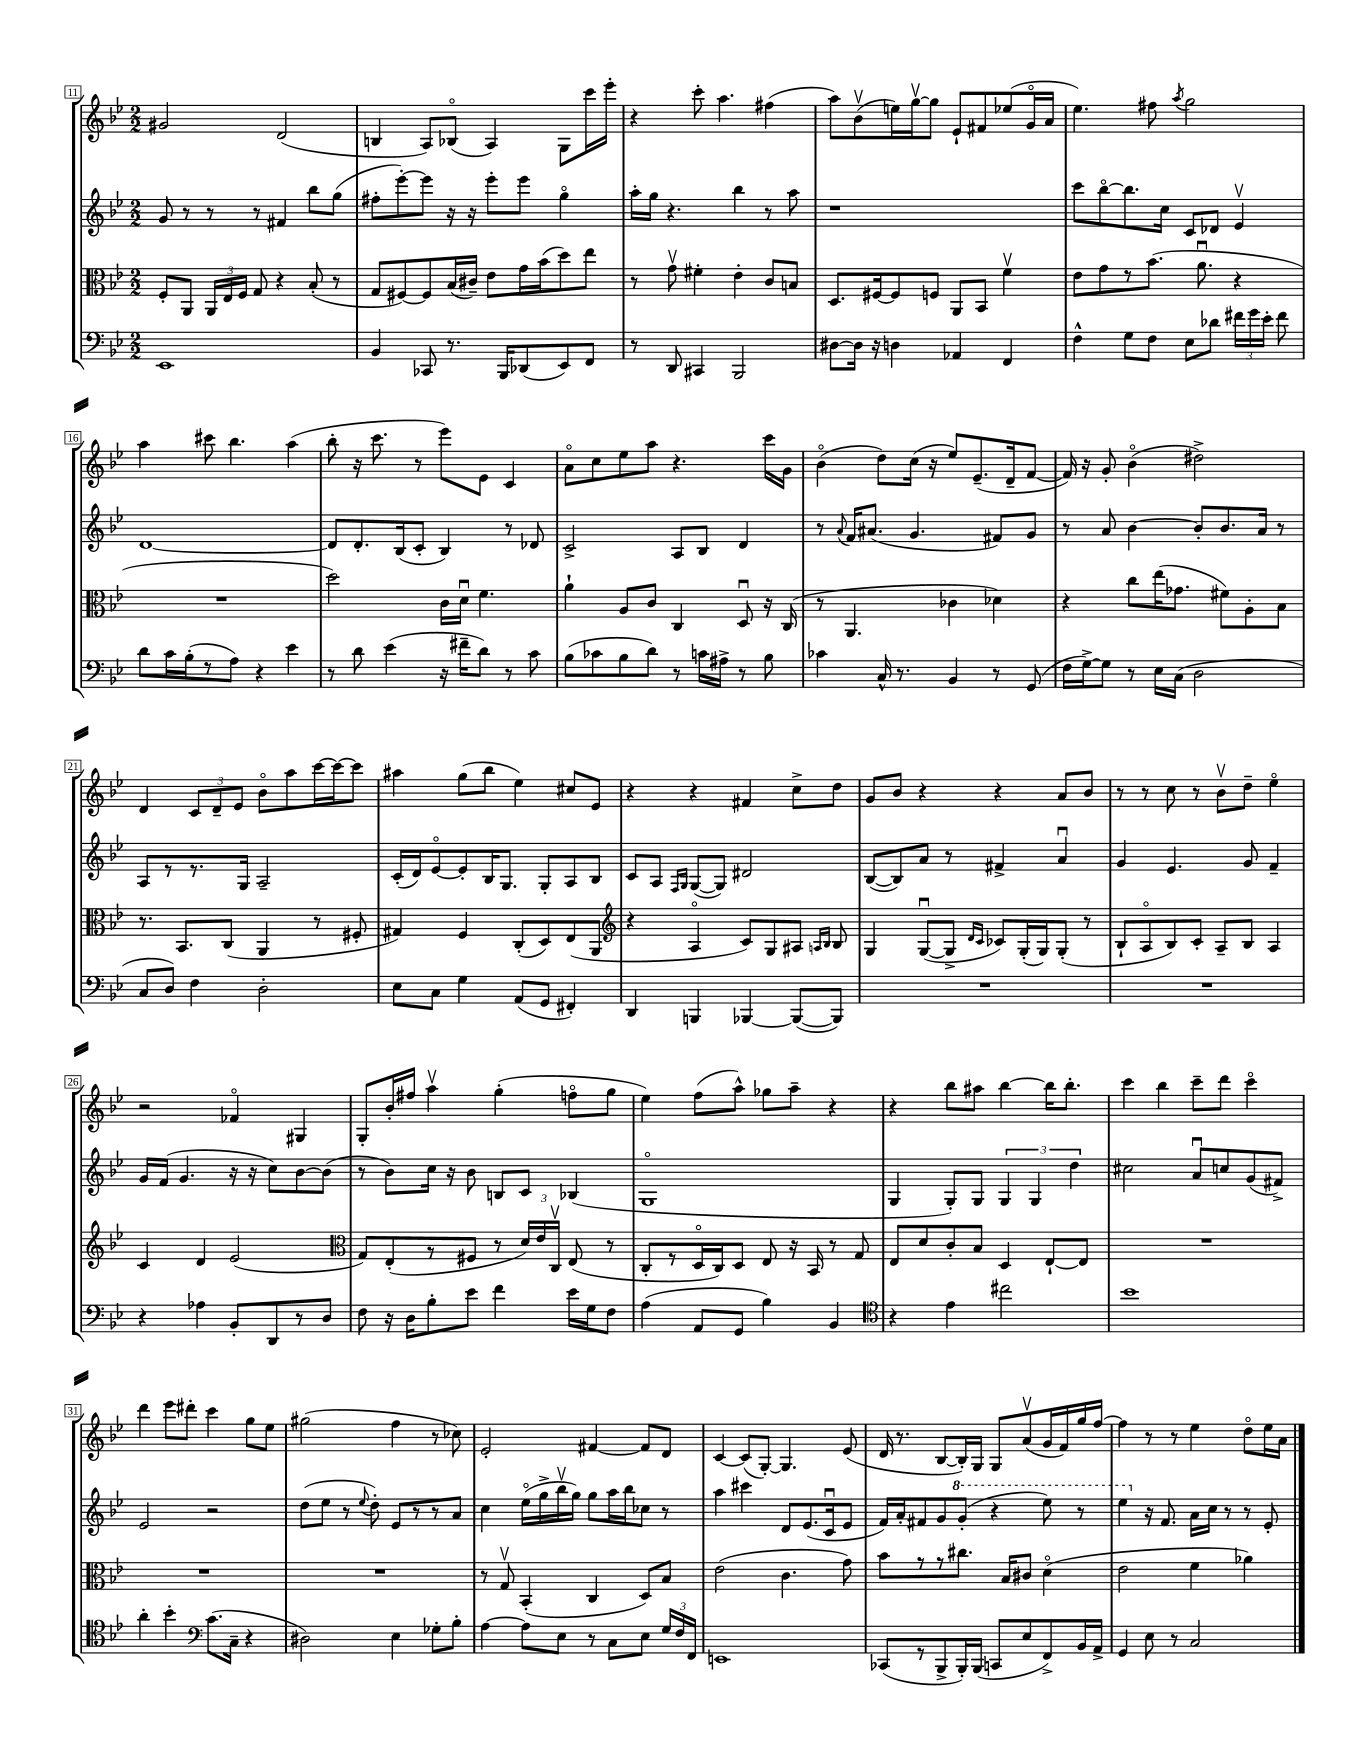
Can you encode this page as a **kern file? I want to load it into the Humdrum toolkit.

**kern	**kern	**kern	**kern
*part4	*part3	*part2	*part1
*staff4	*staff3	*staff2	*staff1
*clefF4	*clefC3	*clefG2	*clefG2
*k[b-e-]	*k[b-e-]	*k[b-e-]	*k[b-e-]
*M2/2	*M2/2	*M2/2	*M2/2
=11	=11	=11	=11
1EE-	8F'/L	8g/	2g#X/
.	8AA/J	8r	.
.	24AA/LL	8r	.
.	24E-/	.	.
.	24F/JJ	.	.
.	8G/	8r	.
.	4r	4f#X/	(2d/
.	(8B-'/	8bb-\L	.
.	8r	(8gg\J	.
=12	=12	=12	=12
4BB-/	8G/L	8ff#X'\L	4Bn/
.	[8F#X/)	[8eee-'\)	.
8CC-X/	8F#/]	8eee-\J]	8A/L)
8.r	(16B-/L	16r	(8B-X/J
.	16c#X~/JJ)	16r	.
.	8e-\L	8eee-'\L	4A/)
16BBB-/KL	.	.	.
(8DD-X/	16g\L	8eee-\J	.
.	(16b-\J	.	.
8EE-/)	8dd\)	4gg\	8G\L
8FF/J	8ee-\J	.	16ccc\L
.	.	.	16eee-'\JJ
=13	=13	=13	=13
8r	8r	16aa'\LL	4r
.	.	16gg\JJ	.
8DD/	8gv\	4.r	.
4CC#X/	4f#X'\	.	8ccc'\
.	.	.	4.aa\
2BBB-/	4e-'\	4bb-\	.
.	8c/L	8r	(4ff#X\
.	8Bn/J	8aa\	.
=14	=14	=14	=14
[8D#X\L	8.D/L	1r	8aa\L)
16D#\Jk]	.	.	(8b-v\
16r	[16F#X/k	.	.
4Dn\	8F#/]	.	16een\L)
.	.	.	[16ggv\J
.	8Fn/J	.	8gg\J]
4AA-X/	8AA/L	.	8e-`/L
.	8BB-/J	.	8f#X/
4FF/	4fv\	.	(8ee-X/
.	.	.	16g/L
.	.	.	16a/JJ
=15	=15	=15	=15
4F^^\	8e-\L	8ccc\L	4.ee-\)
.	8g\	[8bb-\	.
8G\L	8r	8.bb-\]	.
8F\J	(8.b-\J	.	8ff#X\
.	.	16cc\Jk	.
.	.	.	8qaa/
8E-\L	.	8c/L	2gg\
.	8.au\	.	.
8d-X\J	.	8d-X/J	.
24f#X\LL	4r	4e-v/	.
24g\	.	.	.
24e-'\JJ	.	.	.
8f#\	.	.	.
!!LO:LB:g=z
=16	=16	=16	=16
8d\L	1r	[1d	4aa\
16c\L	.	.	.
(16B-'\J	.	.	.
8r	.	.	8ccc#X\
8A\J)	.	.	4.bb-\
4r	.	.	.
4e-\	.	.	(4aa\
=17	=17	=17	=17
8r	2dd\)	8d/L]	8bb-'\
8d\	.	8.d'/	16r
.	.	.	8.ccc\
(4e-\	.	.	.
.	.	(16B-/k	.
.	.	8c'/J	8r
16r	16c\LL	4B-/)	8eee-\L)
16f#X~\KL	16du\JJ	.	.
8d\J)	4.f\	.	8e-\J
8r	.	8r	4c/
8c\	.	8d-X/	.
=18	=18	=18	=18
(8B-\L	4a`\	2c^/	8a\L
8c-X\	.	.	8cc\
8B-\	8A/L	.	8ee-\
8d\J)	8c/J	.	8aa\J
8r	4C/	8A/L	4.r
16cn\LL	.	8B-/J	.
16A#X^\JJ	.	.	.
8r	8Du/	4d/	.
8B-\	16r	.	16ccc\LL
.	(16C/	.	16g\JJ
=19	=19	=19	=19
4c-X\	8r	8r	(4b-\
.	.	8qqa/	.
.	4.AA/	16f/KL	.
.	.	(8.a#X/J	.
16C^^/	.	.	8dd\L)
8.r	.	.	.
.	.	4.g/	(16cc\Jk
.	.	.	16r
4BB-/	4c-X\	.	8ee-/L)
.	.	.	(8.e-~/
8r	4d-X\)	8f#X/L)	.
.	.	.	16d~/k
(8GG/	.	8g/J	[8f/J
=20	=20	=20	=20
16F\LL	4r	8r	16f/])
[16G^\J)	.	.	16r
8G\J]	.	8a/	8g'/
8r	8cc\L	[4b-\	(4b-\
16E-\LL	(16ee-\K	.	.
(16C\JJ	8.g-X\J	.	.
2D\	.	8b-'/L]	2dd#X^\)
.	8f#X\L)	8.b-/	.
.	8A'\	.	.
.	.	16a/Jk	.
.	8B-\J	8r	.
!!LO:LB:g=z
=21	=21	=21	=21
8C/L	8.r	8A/L	4d/
8D/J)	.	8r	.
.	8.BB-/L	.	.
4F\	.	8.r	12c/L
.	.	.	12d~/
.	(8C/J	.	.
.	.	.	12e-/J
.	.	16G/Jk	.
2D'\	4AA/	2A~/	8b-\L
.	.	.	8aa\
.	8r	.	[16ccc\L
.	.	.	16ccc\J_
.	8F#X'/	.	8ccc\J]
=22	=22	=22	=22
8E-\L	4G#X/)	(16c'/LL	4aa#X\
.	.	16d/J)	.
8C\J	.	[8e-/	.
4G\	4F/	8e-'/]	(8gg\L
.	.	16B-/K	8bb-\J
.	.	8.G/J	.
(8AA/L	(8C'/L	.	4ee-\)
8GG/J	8D/)	8G'/L	.
4FF#X'/)	(8E-/	8A/	8cc#X/L
.	8AA/J	8B-/J	8e-/J
=23	=23	=23	=23
*	*clefG2	*	*
4DD/	4r	8c/L	4r
.	.	8A/J	.
.	.	16qqF/LL	.
.	.	16qqG/JJ	.
4BBBn/	4A/	([8G/L	4r
.	.	8G/J])	.
[4BBB-X/	8c/L)	2d#X/	4f#X/
.	8G/	.	.
(8BBB-/L_	8A#X/J	.	8cc^\L
.	16qqAn/LL	.	.
.	16qqB-/JJ	.	.
8BBB-/J])	8B-/	.	8dd\J
=24	=24	=24	=24
1r	4G/	([8B-/L	8g/L
.	.	8B-/])	8b-/J
.	([8Gu/L	8a/J	4r
.	8G^/J]	8r	.
.	16qqd/LL	.	.
.	16qqc/JJ	.	.
.	8c-X/L)	4f#X^/	4r
.	(16G'/L	.	.
.	16G/J)	.	.
.	(8G'/J	4au/	8a/L
.	8r	.	8b-/J
=25	=25	=25	=25
1r	8B-`/L	4g/	8r
.	8A/	.	8r
.	8B-/)	4.e-/	8cc\
.	8c'/J	.	8r
.	8A~/L	.	8b-v\L
.	8B-/J	8g/	8dd~\J
.	4A/	4f~/	4ee-\
!!LO:LB:g=z
=26	=26	=26	=26
4r	4c/	16g/LL	2r
.	.	(16f/JJ	.
.	.	4.g/	.
4A-X\	4d/	.	.
8BB-'/L	(2e-/	16r	4f-X/
.	.	16r	.
8DD/	.	8cc\L)	.
8r	.	[8b-\	4G#X/
8D/J	.	(8b-\J]	.
=27	=27	=27	=27
*	*clefC3	*	*
8F\	8G/L)	8r	8G'/L
16r	(8E-'/	8b-\L)	16b-'/L
16D\KL	.	.	16ff#X/JJ
8B-'\	8r	16cc\Jk	4aav\
.	.	16r	.
8e-\J	8F#X/J	8b-\	.
4f\	8r	8Bn/L	(4gg'\
.	24d/LL)	8c/J	.
.	24e-/	.	.
.	24Cv/JJ	.	.
16e-\LL	(8E-/	(4B-X/	8ffn\L
16G\J	.	.	.
8F\J	8r	.	8gg\J
=28	=28	=28	=28
(4A\	8C'/L	1G	4ee-\)
.	8r	.	.
8AA/L	16D/L	.	(8ff\L
.	16C/J)	.	.
8GG/J	8D/J	.	8aa^^\J)
4B-\)	8E-/	.	8gg-X\L
.	16r	.	8aa~\J
.	16BB-/	.	.
4BB-/	8r	.	4r
.	8G/	.	.
=29	=29	=29	=29
*clefC4	*	*	*
4r	8E-/L	4G/	4r
.	8d/	.	.
4e-\	8c'/	8G'/L)	8bb-\L
.	8B-/J	8G/J	8aa#X\J
2cc#X\	4D/	6G/	[4bb-\
.	.	6G/	.
.	[8E-`/L	.	16bb-\KL]
.	.	.	8.bb-'\J
.	.	6dd\	.
.	8E-/J]	.	.
=30	=30	=30	=30
1b-	1r	2cc#X\	4ccc\
.	.	.	4bb-\
.	.	8au/L	8ccc~\L
.	.	8ccn/	8ddd\J
.	.	(8g/	4ccc\
.	.	8f#X^/J)	.
!!LO:LB:g=z
=31	=31	=31	=31
4a'\	1r	2e-/	4ddd\
4b-'\	.	.	8eee-\L
.	.	.	8ddd#X'\J
*clefF4	*	*	*
(8.c\L	.	2r	4ccc\
16C~\Jk	.	.	.
4r	.	.	8gg\L
.	.	.	8ee-\J
=32	=32	=32	=32
2D#X\)	1r	(8dd\L	(2gg#X\
.	.	8ee-\J	.
.	.	8r	.
.	.	8qqee-/	.
.	.	8dd'\)	.
4E-\	.	8e-/L	4ff\
.	.	8r	.
8G-X'\L	.	8r	8r
8B-'\J	.	8a/J	8cc-X\)
=33	=33	=33	=33
[4A\	8r	4cc\	2e-'/
.	8Gv/	.	.
8A\L]	(4BB-'/	(16ee-\LL	.
.	.	16gg^\	.
8E-\J	.	16bb-v\	.
.	.	16gg\JJ)	.
8r	4C/	8gg\L	[4f#X/
8C\L	.	16aa\L	.
.	.	16bb-\J	.
8E-\J	8D/L)	8cc-X\J	8f#/L]
24G/LL	8B-/J	8r	8d/J
24F/	.	.	.
24FF/JJ	.	.	.
=34	=34	=34	=34
1EEn	(2e-\	4aa\	[4c/
.	.	4ccc#X\	(8c/L]
.	.	.	[8G'/J)
.	4.c\	8d/L	4.G/]
.	.	(8.e-/	.
.	.	16cu/k	.
.	8g\)	8e-/J	(8e-/
=35	=35	=35	=35
(8CC-X/L	8b-\L	16f/LL)	16d/
.	.	16a'/J	8.r
8r	8r	8f#X/	.
8BBB-^/	8r	8g/	[8B-/L
*	*	*8va	*
16BBB-'/L)	8.cc#X\J	(8gg'/J	16B-'/L])
(16BBB-/JJ	.	.	16G/JJ
8CCn/L	.	4r	8G/L
.	16B-/KL	.	.
8E-/	8c#X/J	.	(8av/
8FF^/)	(4d\	8eee-\)	16g/L
.	.	.	16f/)
16BB-/L	.	8r	16gg/
16AA^/JJ	.	.	[16ff/JJ
=36	=36	=36	=36
4GG/	2e-\	4eee-\	4ff\]
*	*	*X8va	*
8E-\	.	16r	8r
.	.	8.f/	.
8r	.	.	8r
2C/	4f\	16a\LL	4ee-\
.	.	16cc\JJ	.
.	.	8r	.
.	4a-X\)	8r	8dd\L
.	.	8e-'/	16ee-\L
.	.	.	16a\JJ
==	==	==	==
*-	*-	*-	*-
